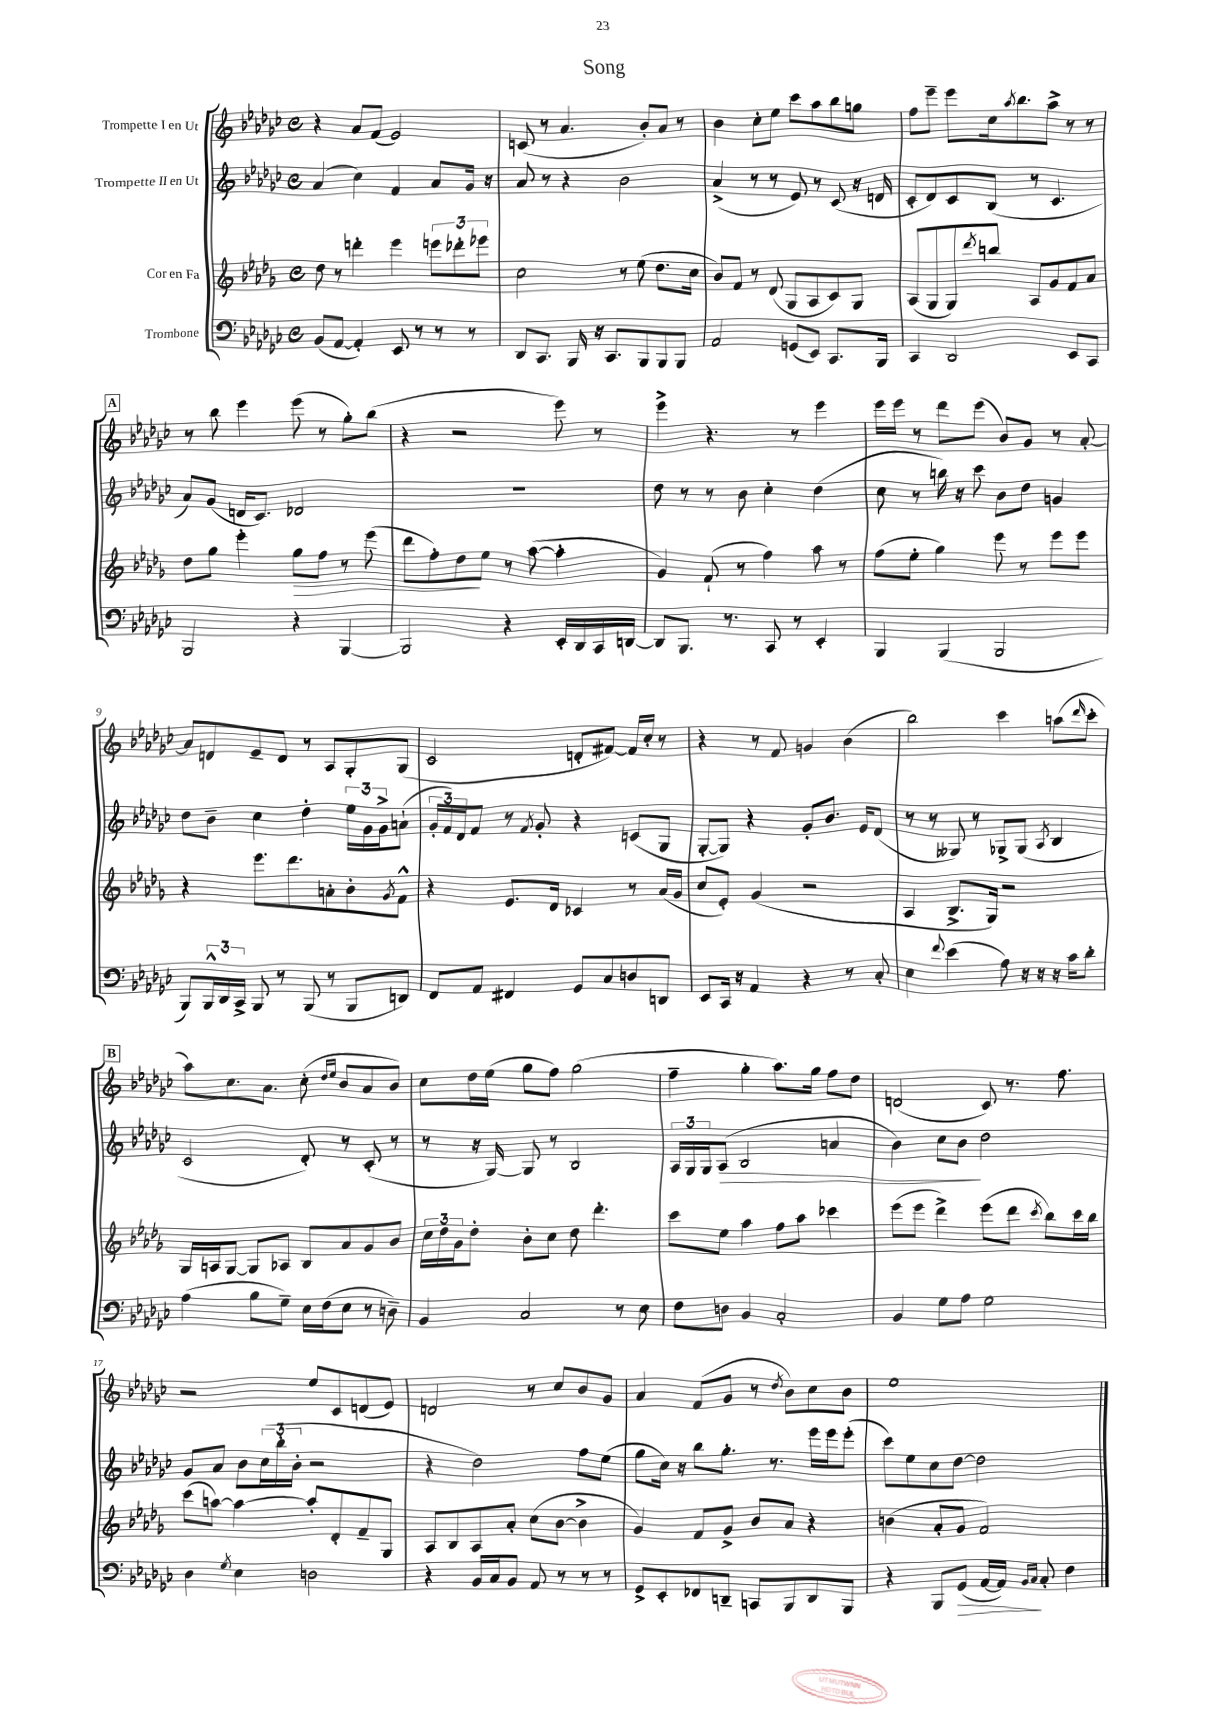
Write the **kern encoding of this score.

**kern	**dynam	**kern	**dynam	**kern	**dynam	**kern
*part4	*part4	*part3	*part3	*part2	*part2	*part1
*staff4	*staff4	*staff3	*staff3	*staff2	*staff2	*staff1
*I"Trombone	*	*I"Cor en Fa	*	*I"Trompette II en Ut	*	*I"Trompette I en Ut
*clefF4	*	*clefG2	*	*clefG2	*	*clefG2
*k[b-e-a-d-g-c-]	*	*k[b-e-a-d-g-]	*	*k[b-e-a-d-g-c-]	*	*k[b-e-a-d-g-c-]
*M4/4	*	*M4/4	*	*M4/4	*	*M4/4
*met(c)	*	*met(c)	*	*met(c)	*	*met(c)
=1	=1	=1	=1	=1	=1	=1
(8BB-/L	.	8dd-\	.	(4a-/	.	4r
[8AA-/J	.	8r	.	.	.	.
4AA-'/])	.	4dddn'\	.	4cc-\)	.	8a-/L
.	.	.	.	.	.	(8f/J
8EE-/	.	4eee-\	.	4f/	.	2e-/)
8r	.	.	.	.	.	.
8r	.	12eeen\L	.	8a-/L	.	.
.	.	12ddd-X'\	.	.	.	.
8r	.	.	.	16g-/Jk	.	.
.	.	12eee-X\J	.	.	.	.
.	.	.	.	16r	.	.
=2	=2	=2	=2	=2	=2	=2
8DD-/L	.	2cc\	.	8a-/	.	(8cn/
8.CC-/J	.	.	.	8r	.	8r
.	.	.	.	4r	.	4.a-/
16BBB-/	.	.	.	.	.	.
16r	.	.	.	.	.	.
8.CC-/L	.	.	.	.	.	.
.	.	8r	.	2b-\	.	.
8BBB-/	.	(8ee-\	.	.	.	8b-'/L)
8BBB-/	.	8.dd-\L	.	.	.	8a-/J
8BBB-/J	.	.	.	.	.	8r
.	.	16cc\Jk	.	.	.	.
=3	=3	=3	=3	=3	=3	=3
2AA-/	.	8b-/L)	.	(4a-^/	.	4b-\
.	.	8f/J	.	.	.	.
.	.	8r	.	8r	.	8cc-'\L
.	.	(8d-/	.	8r	.	8ee-\J
(8GGn/L	.	8G-/L	.	8e-/)	.	8ccc-\L
8EE-/J)	.	8A-/	.	8r	.	8aa-\
8.CC-/L	.	8c/)	.	(8c-/	.	8bb-\
.	.	8G-/J	.	16r	.	8ggn\J
16BBB-/Jk	.	.	.	16dn/	.	.
=4	=4	=4	=4	=4	=4	=4
4CC-/	.	(8A-/L	.	8c-'/L	.	8ff\L
.	.	8G-/	.	8d-/)	.	8eee-~\J
2DD-/	.	8G-/)	.	8c-/	.	8eee-\L
.	.	8qddd-/	.	.	.	.
.	.	8bbn/J	.	(8B-/J	.	16cc-\k
.	.	.	.	.	.	8qaa-/
.	.	.	.	.	.	8.bb-\
.	.	8A-/L	.	8r	.	.
.	.	8g-/	.	4.c-/	.	8aa-^\J
8EE-/L	.	8f/	.	.	.	8r
8CC-/J	.	8a-/J	.	.	.	8r
!!LO:LB:g=z
!!LO:REH:place=s1:t=A
=5	=5	=5	=5	=5	=5	=5
2BBB-/	.	8dd-\L	.	8a-/L)	.	8r
.	.	8gg-\J	.	(8g-/J	.	8bb-\
.	.	4eee-'\	.	16dn/KL	.	4eee-\
.	.	.	.	8.c-/J)	.	.
!	!	!	!LO:HP:b	!	!	!
4r	.	8gg-\L	>	2d-X/	.	(8eee-\
.	.	8ff\J	.	.	.	8r
[4BBB-/	.	8r	.	.	.	8gg-'\L)
.	.	(8eee-\	.	.	.	(8bb-\J
=6	=6	=6	=6	=6	=6	=6
2BBB-/]	.	8ddd-\L	.	1r	.	4r
.	.	8ff'\)	.	.	.	.
.	.	8dd-\	.	.	.	2r
.	.	8ee-\J	]	.	.	.
4r	.	8r	.	.	.	.
.	.	([8aa-\	.	.	.	.
16EE-'/LL	.	4aa-'\]	.	.	.	8eee-\)
16DD-/	.	.	.	.	.	.
16CC-/	.	.	.	.	.	8r
[16DDn/JJ	.	.	.	.	.	.
=7	=7	=7	=7	=7	=7	=7
8DD/L]	.	4g-/)	.	8dd-\	.	4eee-^\
8.BBB-/J	.	.	.	8r	.	.
.	.	(8f`/	.	8r	.	4.r
8.r	.	.	.	.	.	.
.	.	8r	.	8b-\	.	.
8CC-/	.	4ff\)	.	4cc-'\	.	.
8r	.	.	.	.	.	8r
4EE-'/	.	8aa-\	.	(4dd-\	.	4eee-\
.	.	8r	.	.	.	.
=8	=8	=8	=8	=8	=8	=8
4BBB-/	.	(8ff\L	.	8cc-\	.	16eee-\LL
.	.	.	.	.	.	16eee-\JJ
.	.	8ee-'\J	.	8r	.	8r
(4BBB-/	.	4gg-\)	.	16bbn\)	.	8ddd-\L
.	.	.	.	16r	.	.
.	.	.	.	8ccc-\	.	(8eee-\J
2BBB-/	.	8eee-\	.	8b-\L	.	8b-/L)
.	.	8r	.	8dd-\J	.	8g-/J
.	.	8eee-\L	.	4gn/	.	8r
.	.	8eee-\J	.	.	.	[8a-'/
!!LO:LB:g=z
=9	=9	=9	=9	=9	=9	=9
8BBB-/L)	.	4r	.	8dd-\L	.	8a-/L]
24BBB-^^/L	.	.	.	8b-~\J	.	8dn/
24DD-/	.	.	.	.	.	.
24CC-^/JJ	.	.	.	.	.	.
8BBB-/	.	8.eee-\L	.	4cc-\	.	8e-~/
8r	.	.	.	.	.	8d/J
.	.	8.ddd-\	.	.	.	.
(8BBB-/	.	.	.	4dd-'\	.	8r
8r	.	8an'\	.	.	.	8A-/L
8BBB-/L	.	8b-'\	.	24ee-\LL	.	8G-'/
.	.	.	.	24g-\	.	.
.	.	.	.	24g-^\J	.	.
.	.	8qg-/	.	.	.	.
8DDn/J)	.	8f^^\J	.	(8an`\J	.	(8G-/J
=10	=10	=10	=10	=10	=10	=10
8FF/L	.	4r	.	24g-'/LL	.	2c-/
.	.	.	.	24f/)	.	.
.	.	.	.	24d-/J	.	.
8AA-/J	.	.	.	8f/J	.	.
4FF#X/	.	8.e-/L	.	8r	.	.
.	.	.	.	8qf/	.	.
.	.	.	.	8g-'/	.	.
.	.	16d-/Jk	.	.	.	.
8GG-/L	.	4c-X/	.	4r	.	8dn'/L
8C-/	.	.	.	.	.	[8f#X/J)
8Dn/	.	8r	.	(8cn/L	.	16f#/LL]
.	.	.	.	.	.	16cc-'/JJ
8DDn/J	.	(16a-/LL	.	8G-/J	.	8r
.	.	16g-/JJ	.	.	.	.
=11	=11	=11	=11	=11	=11	=11
8EE-/L	.	8cc/L	.	[8G-'/L	.	4r
16CC-/Jk	.	8e-'/J)	.	8G-/J])	.	.
16r	.	.	.	.	.	.
4AA-/	.	(4g-/	.	4r	.	8r
.	.	.	.	.	.	8f/
4r	.	2r	.	8g-'/L	.	4gn/
.	.	.	.	8.b-/J	.	.
8r	.	.	.	.	.	(4b-\
.	.	.	.	16e-/KL	.	.
8C-'/	.	.	.	(8d-/J	.	.
=12	=12	=12	=12	=12	=12	=12
4E-\	.	4A-/	.	8r	.	2bb-\)
.	.	.	.	8r	.	.
8qqf/	.	.	.	.	.	.
(4e-\	.	8.B-^/L	.	8G--X/)	.	.
.	.	.	.	8r	.	.
.	.	16G-/Jk)	.	.	.	.
8A-\)	.	2r	.	8G-X^/L	.	4ccc-\
16r	.	.	.	(8G-/J	.	.
16r	.	.	.	.	.	.
.	.	.	.	8qA-/	.	.
16r	.	.	.	4B-/	.	(8aan\L
16c-\KL	.	.	.	.	.	.
.	.	.	.	.	.	16qqddd-/
8d-'\J	.	.	.	.	.	8ccc-'\J
!!LO:LB:g=z
!!LO:REH:place=s1:t=B
=13	=13	=13	=13	=13	=13	=13
(4A-\	.	16G-/LL	.	2c-/	.	8aa-\L)
.	.	16An/J	.	.	.	.
.	.	[8G-/J	.	.	.	8.cc-\
8B-\L	.	8G-/L]	.	.	.	.
.	.	.	.	.	.	8.a-\J
8G-~\J)	.	8A-X/J	.	.	.	.
16E-\LL	.	8B-/L	.	8d-'/)	.	(8cc-'\
(16F\J	.	.	.	.	.	.
.	.	.	.	.	.	16qqdd-/LL
.	.	.	.	.	.	16qqee-/JJ
8E-\J	.	8a-/	.	8r	.	8b-/L
8r	.	8g-/	.	(8c-'/	.	8a-/
8Dn~\)	.	8b-/J	.	8r	.	8b-/J)
=14	=14	=14	=14	=14	=14	=14
4BB-/	.	24cc\LL	.	8r	.	8cc-\L
.	.	24dd-\	.	.	.	.
.	.	24g-\J	.	.	.	.
.	.	8dd-'\J	.	16r	.	16dd-\L
.	.	.	.	[16G-/)	.	(16ee-\JJ
2C-/	.	8b-'\L	.	8G-/]	.	8gg-\L
.	.	8cc\J	.	8r	.	8ff\J)
.	.	8dd-\	.	2B-/	.	(2gg-\
.	.	4.ddd-'\	.	.	.	.
8r	.	.	.	.	.	.
8E-\	.	.	.	.	.	.
=15	=15	=15	=15	=15	=15	=15
8F\L	.	8ccc\L	.	24A-/LL	.	4ff~\
.	.	.	.	24G-/	.	.
.	.	.	.	24G-/J	.	.
!	!	!	!	!	!LO:HP:b	!
8Dn\J	.	8ee-\J	.	(8A-/J	>	.
4BB-/	.	4aa-\	.	2B-/	.	4gg-'\
2C-'/	.	8ff\L	.	.	.	8.aa-\L)
.	.	8aa-\J	.	.	.	.
.	.	.	.	.	.	16gg-\Jk
.	.	4ccc-X\	.	4an/	.	8ff\L
.	.	.	.	.	.	8dd-\J
=16	=16	=16	=16	=16	=16	=16
4BB-/	.	(8eee-\L	.	4b-\)	.	(2dn/
.	.	8eee-\J	.	.	.	.
8G-\L	.	4ddd-^\)	.	8cc-\L	.	.
8A-\J	.	.	.	8b-\J	.	.
2G-\	.	(8eee-\L	.	2dd-\	]	8c-/)
.	.	8ddd-\J	.	.	.	8.r
.	.	8qccc/	.	.	.	.
.	.	8bb-\L)	.	.	.	.
.	.	.	.	.	.	8.ff\
.	.	16ccc\L	.	.	.	.
.	.	16bb-\JJ	.	.	.	.
!!LO:LB:g=z
=17	=17	=17	=17	=17	=17	=17
4D-\	.	(8ccc\L	.	8g-/L	.	2r
.	.	[8aan\J)	.	8a-/J	.	.
8qG-/	.	.	.	.	.	.
4E-\	.	4aa\_	.	8b-\L	.	.
.	.	.	.	(24cc-\L	.	.
.	.	.	.	24bb-'\	.	.
.	.	.	.	24b-'\JJ	.	.
2Dn\	.	8aa'/L]	.	2r	.	8ee-/L
.	.	8d-'/	.	.	.	8c-/
.	.	8f~/	.	.	.	(8dn/
.	.	8G-/J	.	.	.	8e-/J)
=18	=18	=18	=18	=18	=18	=18
4r	.	8A-/L	.	4r	.	2dn/
.	.	8B-/	.	.	.	.
16BB-/LL	.	8A-/	.	2dd-\)	.	.
16C-/J	.	.	.	.	.	.
8BB-/J	.	8a-'/J	.	.	.	.
8AA-/	.	(8cc\L	.	.	.	8r
8r	.	[8b-\J	.	.	.	8cc-/L
8r	.	4b-^\]	.	8ff\L	.	8b-/
8r	.	.	.	(8ee-\J	.	8g-/J
=19	=19	=19	=19	=19	=19	=19
8GG-^/L	.	4g-/)	.	8gg-\L	.	4a-/
8EE-'/	.	.	.	16cc-\Jk)	.	.
.	.	.	.	16r	.	.
8FF-X/	.	8f/L	.	8bb-\L	.	(8f/L
8DDn~/J	.	8g-^/J	.	8.gg-'\J	.	8g-/J
8CCn/L	.	8b-/L	.	.	.	8r
.	.	.	.	8.r	.	.
.	.	.	.	.	.	8qdd-/
8BBB-/	.	8a-/J	.	.	.	8b-\L)
8DD/	.	4r	.	16eee-\LL	.	8cc-\
.	.	.	.	16eee-\J	.	.
8BBB-/J	.	.	.	(8eee-'\J	.	8b-\J
=20	=20	=20	=20	=20	=20	=20
4r	.	(4bn\	.	8ccc-\L)	.	1ee-
.	.	.	.	8ee-\	.	.
8BBB-/L	.	8a-'/L	.	8cc-\	.	.
!	!LO:HP:b	!	!	!	!	!
(8GG-/J	>	8g-/J	.	[8dd-\J	.	.
[16AA-/LL	.	2f/)	.	2dd-\]	.	.
16AA-/JJ])	.	.	.	.	.	.
16qqBB-/LL	.	.	.	.	.	.
16qqC-/JJ	.	.	.	.	.	.
8C-'/	]	.	.	.	.	.
4F\	.	.	.	.	.	.
==	==	==	==	==	==	==
*-	*-	*-	*-	*-	*-	*-
